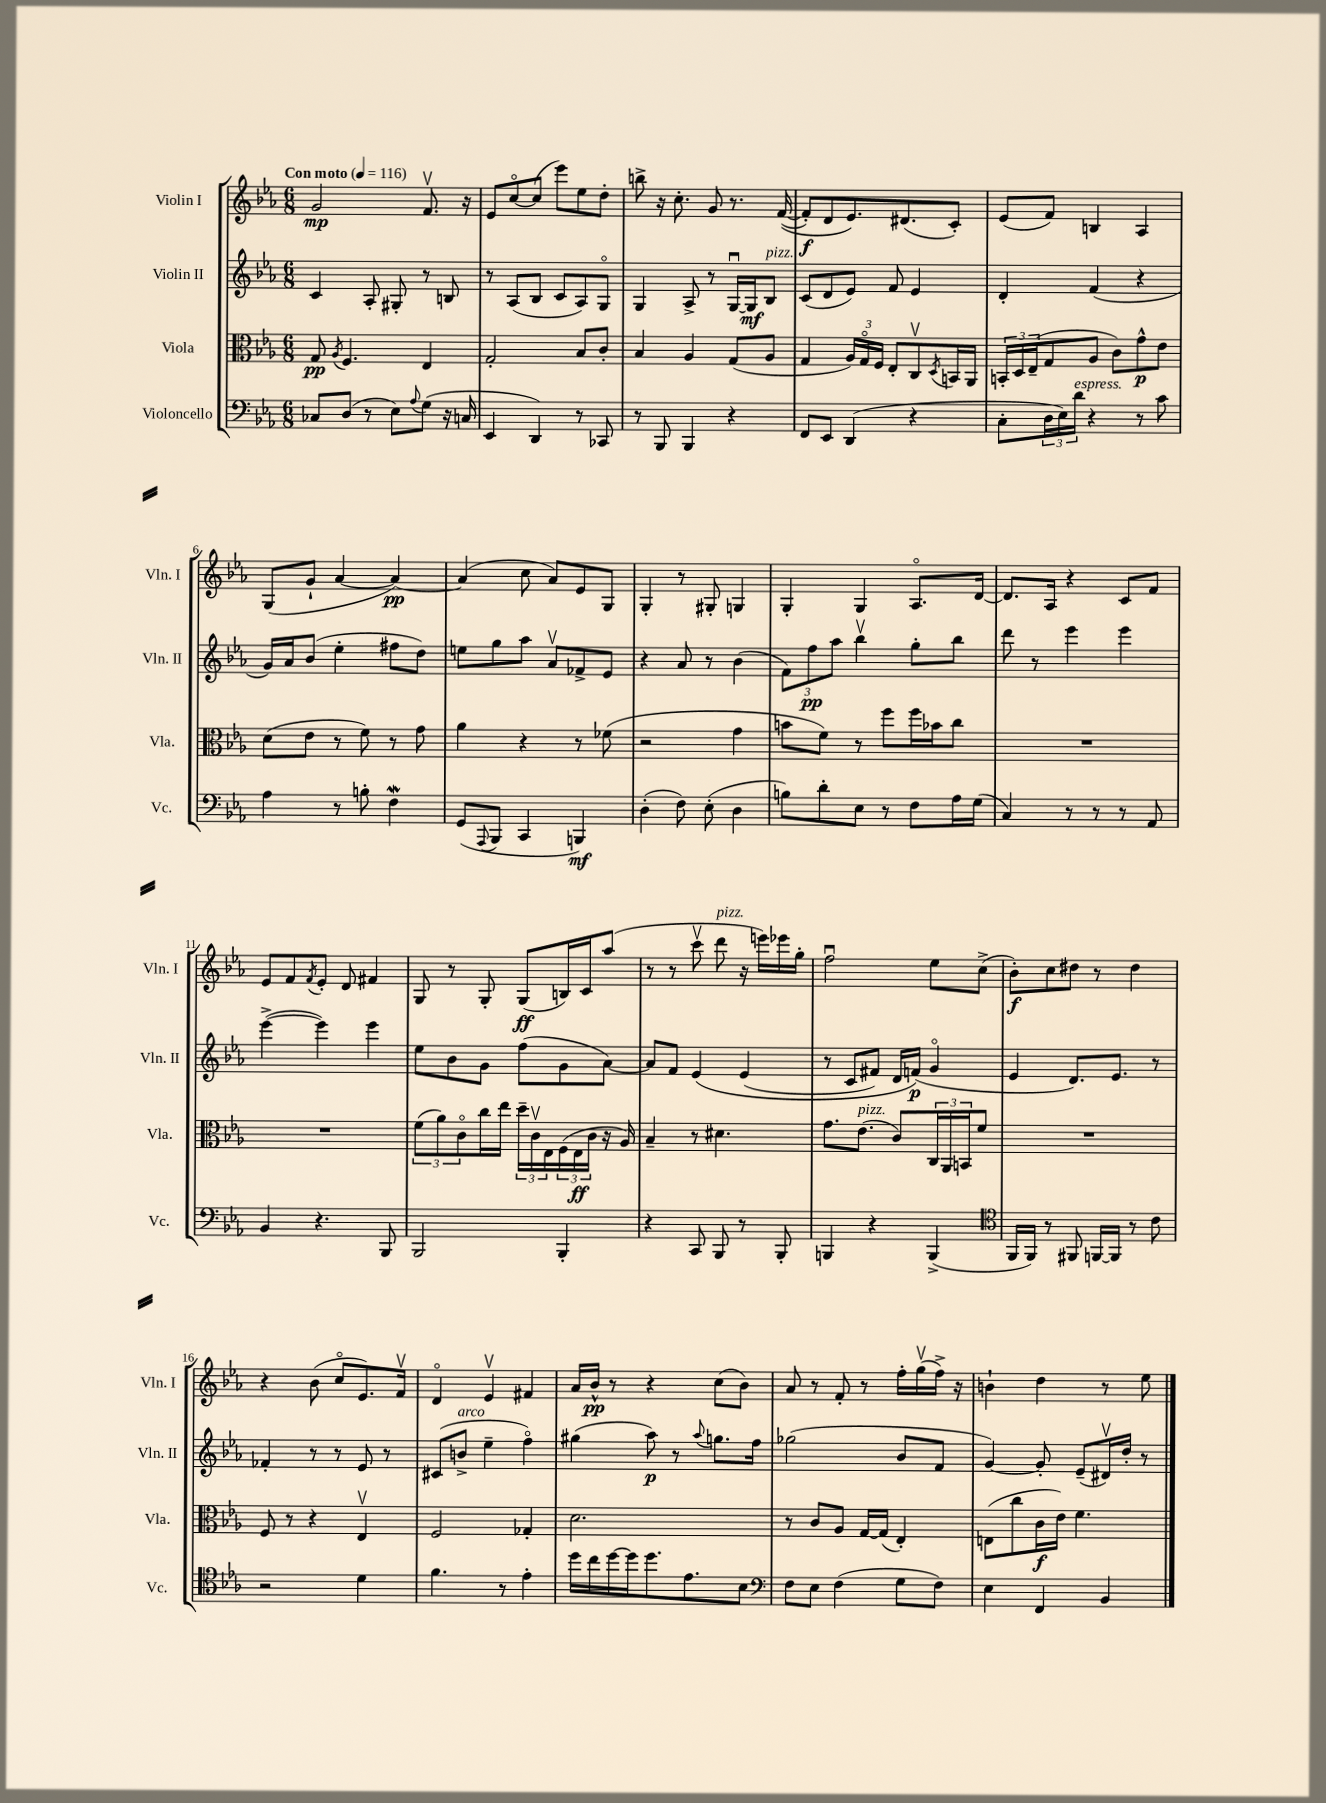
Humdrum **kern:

**kern	**dynam	**kern	**dynam	**kern	**dynam	**kern	**dynam
*part4	*part4	*part3	*part3	*part2	*part2	*part1	*part1
*staff4	*staff4	*staff3	*staff3	*staff2	*staff2	*staff1	*staff1
*I"Violoncello	*	*I"Viola	*	*I"Violin II	*	*I"Violin I	*
*I'Vc.	*	*I'Vla.	*	*I'Vln. II	*	*I'Vln. I	*
*clefF4	*	*clefC3	*	*clefG2	*	*clefG2	*
*k[b-e-a-]	*	*k[b-e-a-]	*	*k[b-e-a-]	*	*k[b-e-a-]	*
*M6/8	*	*M6/8	*	*M6/8	*	*M6/8	*
*MM116	*	*MM116	*	*MM116	*	*MM116	*
=1	=1	=1	=1	=1	=1	=1	=1
!	!	!	!	!	!	!LO:TX:a:B:t=Con moto	!
8C-X/L	.	8G/	pp	4c/	.	2g/	mp
.	.	8qA-/	.	.	.	.	.
(8D/J	.	4.F/	.	.	.	.	.
8r	.	.	.	8A-'/	.	.	.
8E-\L)	.	.	.	8G#X'/	.	.	.
8qqA-/	.	.	.	.	.	.	.
(8G\J	.	4E-/	.	8r	.	8.fv/	.
16r	.	.	.	8Bn/	.	.	.
16Cn/	.	.	.	.	.	16r	.
=2	=2	=2	=2	=2	=2	=2	=2
4EE-/	.	2G'/	.	8r	.	8e-/L	.
.	.	.	.	(8A-/L	.	[8cc/	.
4DD/)	.	.	.	8B-/J	.	(8cc/J]	.
.	.	.	.	8c/L	.	8eee-\L)	.
8r	.	8B-/L	.	8A-/)	.	8ee-\	.
8CC-X/	.	8c'/J	.	8G/J	.	8dd'\J	.
=3	=3	=3	=3	=3	=3	=3	=3
8r	.	4B-/	.	4G/	.	8bbn^\	.
8BBB-/	.	.	.	.	.	16r	.
.	.	.	.	.	.	8.cc'\	.
4BBB-/	.	4A-/	.	8A-^/	.	.	.
.	.	.	.	8r	.	8g/	.
4r	.	(8G/L	.	[16Gu/LL	.	8.r	.
.	.	.	.	16G/J]	mf	.	.
!	!	!	!	!LO:TX:a:i:t=pizz.	!	!	!
.	.	8A-/J	.	8B-/J	.	.	.
.	.	.	.	.	.	(([16f/	.
=4	=4	=4	=4	=4	=4	=4	=4
8FF/L	.	4G/	.	(8c/L	.	8f'/L])	f
8EE-/J	.	.	.	8d/	.	8d/	.
(4DD/	.	24A-/LL)	.	8e-/J)	.	8.e-/)	.
.	.	24G/	.	.	.	.	.
.	.	24F/JJ	.	.	.	.	.
.	.	8E-'/L	.	8f/	.	.	.
.	.	.	.	.	.	(8.d#X/	.
4r	.	8Cv/	.	4e-/	.	.	.
.	.	8qD/	.	.	.	.	.
.	.	16BBn/L	.	.	.	8c'/J)	.
.	.	16AA-/JJ	.	.	.	.	.
=5	=5	=5	=5	=5	=5	=5	=5
8C'\L	.	24BBn'/LL	.	4d'/	.	(8e-/L	.
.	.	24D/	.	.	.	.	.
.	.	(24E-~/J	.	.	.	.	.
24D\L	.	8G/	.	.	.	8f/J)	.
24E-\)	.	.	.	.	.	.	.
!LO:TX:a:i:t=espress.	!	!	!	!	!	!	!
24d\JJ	.	.	.	.	.	.	.
4r	.	8A-/J	.	(4f/	.	4Bn/	.
.	.	8c\L)	.	.	.	.	.
8r	.	8g^^\	p	4r	.	4A-/	.
8c\	.	8e-\J	.	.	.	.	.
!!LO:LB:g=z
=6	=6	=6	=6	=6	=6	=6	=6
4A-\	.	(8d\L	.	16g/LL)	.	(8G/L	.
.	.	.	.	16a-/J	.	.	.
.	.	8e-\J	.	(8b-/J	.	8g`/J	.
8r	.	8r	.	4ee-'\	.	[4a-/	.
8Bn'\	.	8f\)	.	.	.	.	.
4FW\	.	8r	.	8ff#X\L	.	4a-/_)	pp
.	.	8g\	.	8dd\J)	.	.	.
=7	=7	=7	=7	=7	=7	=7	=7
(8GG/L	.	4a-\	.	8een\L	.	(4a-/]	.
8qqAAA-/	.	.	.	.	.	.	.
8BBB-/J	.	.	.	8gg\	.	.	.
4CC/	.	4r	.	8aa-\J	.	8cc\	.
.	.	.	.	8a-v/L	.	8a-/L)	.
4BBBn/)	mf	8r	.	8f-X^/	.	8e-/	.
.	.	(8f-X\	.	8e-/J	.	8G/J	.
=8	=8	=8	=8	=8	=8	=8	=8
(4D'\	.	2r	.	4r	.	4G'/	.
8F\)	.	.	.	8a-/	.	8r	.
(8E-'\	.	.	.	8r	.	8G#X'/	.
4D\	.	4g\	.	(4b-\	.	4Gn/	.
=9	=9	=9	=9	=9	=9	=9	=9
8Bn\L)	.	8bn\L	.	12f\L)	.	4G'/	.
.	.	.	.	12ff\	pp	.	.
8d'\	.	8f\J)	.	.	.	.	.
.	.	.	.	12aa-\J	.	.	.
8E-\J	.	8r	.	4bb-v\	.	4G/	.
8r	.	8ff\L	.	.	.	.	.
8F\L	.	16ff\L	.	8gg'\L	.	8.A-/L	.
.	.	16b-X\J	.	.	.	.	.
16A-\L	.	8cc\J	.	8bb-\J	.	.	.
(16G\JJ	.	.	.	.	.	[16d/Jk	.
=10	=10	=10	=10	=10	=10	=10	=10
4C/)	.	2.r	.	8ddd\	.	8.d/L]	.
.	.	.	.	8r	.	.	.
.	.	.	.	.	.	16A-/Jk	.
8r	.	.	.	4eee-\	.	4r	.
8r	.	.	.	.	.	.	.
8r	.	.	.	4eee-\	.	8c/L	.
8AA-/	.	.	.	.	.	8f/J	.
!!LO:LB:g=z
=11	=11	=11	=11	=11	=11	=11	=11
4BB-/	.	2.r	.	([4eee-^\	.	8e-/L	.
.	.	.	.	.	.	8f/	.
.	.	.	.	.	.	8qf/	.
4.r	.	.	.	4eee-\])	.	8e-'/J	.
.	.	.	.	.	.	8d/	.
.	.	.	.	4eee-\	.	4f#X/	.
8BBB-/	.	.	.	.	.	.	.
=12	=12	=12	=12	=12	=12	=12	=12
2BBB-/	.	(12f\L	.	8ee-\L	.	8G/	.
.	.	12a-\)	.	.	.	.	.
.	.	.	.	8b-\	.	8r	.
.	.	12c\	.	.	.	.	.
.	.	16cc\L	.	8g\J	.	8G'/	.
.	.	16ee-\JJ	.	.	.	.	.
.	.	24dd~\LL	.	(8ff\L	.	(8G/L	ff
.	.	24cv\	.	.	.	.	.
.	.	24E-\	.	.	.	.	.
4BBB-'/	.	(24F\	.	8g\	.	16Bn/L)	.
.	.	24E-\	ff	.	.	.	.
.	.	.	.	.	.	16c/J	.
.	.	24c\JJ	.	.	.	.	.
.	.	16r	.	[8a-\J)	.	(8aa-/J	.
.	.	16A-/)	.	.	.	.	.
=13	=13	=13	=13	=13	=13	=13	=13
4r	.	4B-~/	.	8a-/L]	.	8r	.
.	.	.	.	8f/J	.	8r	.
8CC/	.	8r	.	(4e-/	.	8cccv\	.
!	!	!	!	!	!	!LO:TX:a:i:t=pizz.	!
8BBB-/	.	4.d#X\	.	.	.	8ddd\	.
8r	.	.	.	(4e-/	.	16r	.
.	.	.	.	.	.	16eeen\LL)	.
8BBB-'/	.	.	.	.	.	16eee-X\	.
.	.	.	.	.	.	16gg'\JJ	.
=14	=14	=14	=14	=14	=14	=14	=14
4BBBn/	.	8.g\L	.	8r	.	2ffu\	.
.	.	.	.	8c/L	.	.	.
!	!	!LO:TX:a:i:t=pizz.	!	!	!	!	!
.	.	(8.e-\J	.	.	.	.	.
4r	.	.	.	8f#X/J)	.	.	.
.	.	8c/L)	.	16d/LL	.	.	.
.	.	.	.	(16fn/JJ)	p	.	.
(4BBB^/	.	24C/L	.	4g/	.	8ee-\L	.
.	.	24AA-/	.	.	.	.	.
.	.	24BBn/J	.	.	.	.	.
.	.	8f/J	.	.	.	(8cc^\J	.
=15	=15	=15	=15	=15	=15	=15	=15
*clefC4	*	*	*	*	*	*	*
16FF/LL	.	2.r	.	4e-/	.	8b-'\L)	f
16FF/JJ)	.	.	.	.	.	.	.
8r	.	.	.	.	.	8cc\	.
8FF#X/	.	.	.	8.d/L)	.	8dd#X\J	.
[16FFn/LL	.	.	.	.	.	8r	.
16FF/JJ]	.	.	.	8.e-/J	.	.	.
8r	.	.	.	.	.	4dd#\	.
8c\	.	.	.	8r	.	.	.
!!LO:LB:g=z
=16	=16	=16	=16	=16	=16	=16	=16
2r	.	8F/	.	4f-X'/	.	4r	.
.	.	8r	.	.	.	.	.
.	.	4r	.	8r	.	(8b-\	.
.	.	.	.	8r	.	8cc/L	.
4d\	.	4E-v/	.	8e-/	.	8.e-/)	.
.	.	.	.	8r	.	.	.
.	.	.	.	.	.	16fv/Jk	.
=17	=17	=17	=17	=17	=17	=17	=17
4.f\	.	2F/	.	(8c#X/L	.	4d/	.
!	!	!	!	!LO:TX:a:i:t=arco	!	!	!
.	.	.	.	8bn^/J	.	.	.
.	.	.	.	4ee-~\	.	4e-v/	.
8r	.	.	.	.	.	.	.
4e-'\	.	4G-X'/	.	4ff\)	.	4f#X/	.
=18	=18	=18	=18	=18	=18	=18	=18
16dd\LL	.	2.d\	.	(4gg#X\	.	16a-/LL	.
16cc\	.	.	.	.	.	16b-^^/JJ	pp
[16dd\	.	.	.	.	.	8r	.
16dd\J]	.	.	.	.	.	.	.
8.dd\	.	.	.	8aa-\)	p	4r	.
.	.	.	.	8r	.	.	.
8.e-\	.	.	.	.	.	.	.
.	.	.	.	8qqaa-/	.	.	.
.	.	.	.	8.ggn\L	.	(8cc\L	.
8B-\J	.	.	.	.	.	8b-\J)	.
.	.	.	.	16ff\Jk	.	.	.
=19	=19	=19	=19	=19	=19	=19	=19
*clefF4	*	*	*	*	*	*	*
8F\L	.	8r	.	(2gg-X\	.	8a-/	.
8E-\J	.	8c/L	.	.	.	8r	.
(4F\	.	8A-/J	.	.	.	8f'/	.
.	.	[16G/LL	.	.	.	8r	.
.	.	(16G/JJ]	.	.	.	.	.
8G\L	.	4E-'/)	.	8b-/L	.	16ff'\LL	.
.	.	.	.	.	.	(16ggv\	.
8F\J)	.	.	.	8f/J	.	16ff^\JJ)	.
.	.	.	.	.	.	16r	.
=20	=20	=20	=20	=20	=20	=20	=20
4E-\	.	(8En\L	.	[4g/)	.	4bn`\	.
.	.	8cc\	.	.	.	.	.
4FF/	.	16c\L	f	8g'/]	.	4dd\	.
.	.	16e-\JJ)	.	.	.	.	.
.	.	4.f\	.	(8e-~/L	.	.	.
4BB-/	.	.	.	16d#Xv/L)	.	8r	.
.	.	.	.	16dd'/JJ	.	.	.
.	.	.	.	8r	.	8ee-\	.
==	==	==	==	==	==	==	==
*-	*-	*-	*-	*-	*-	*-	*-
